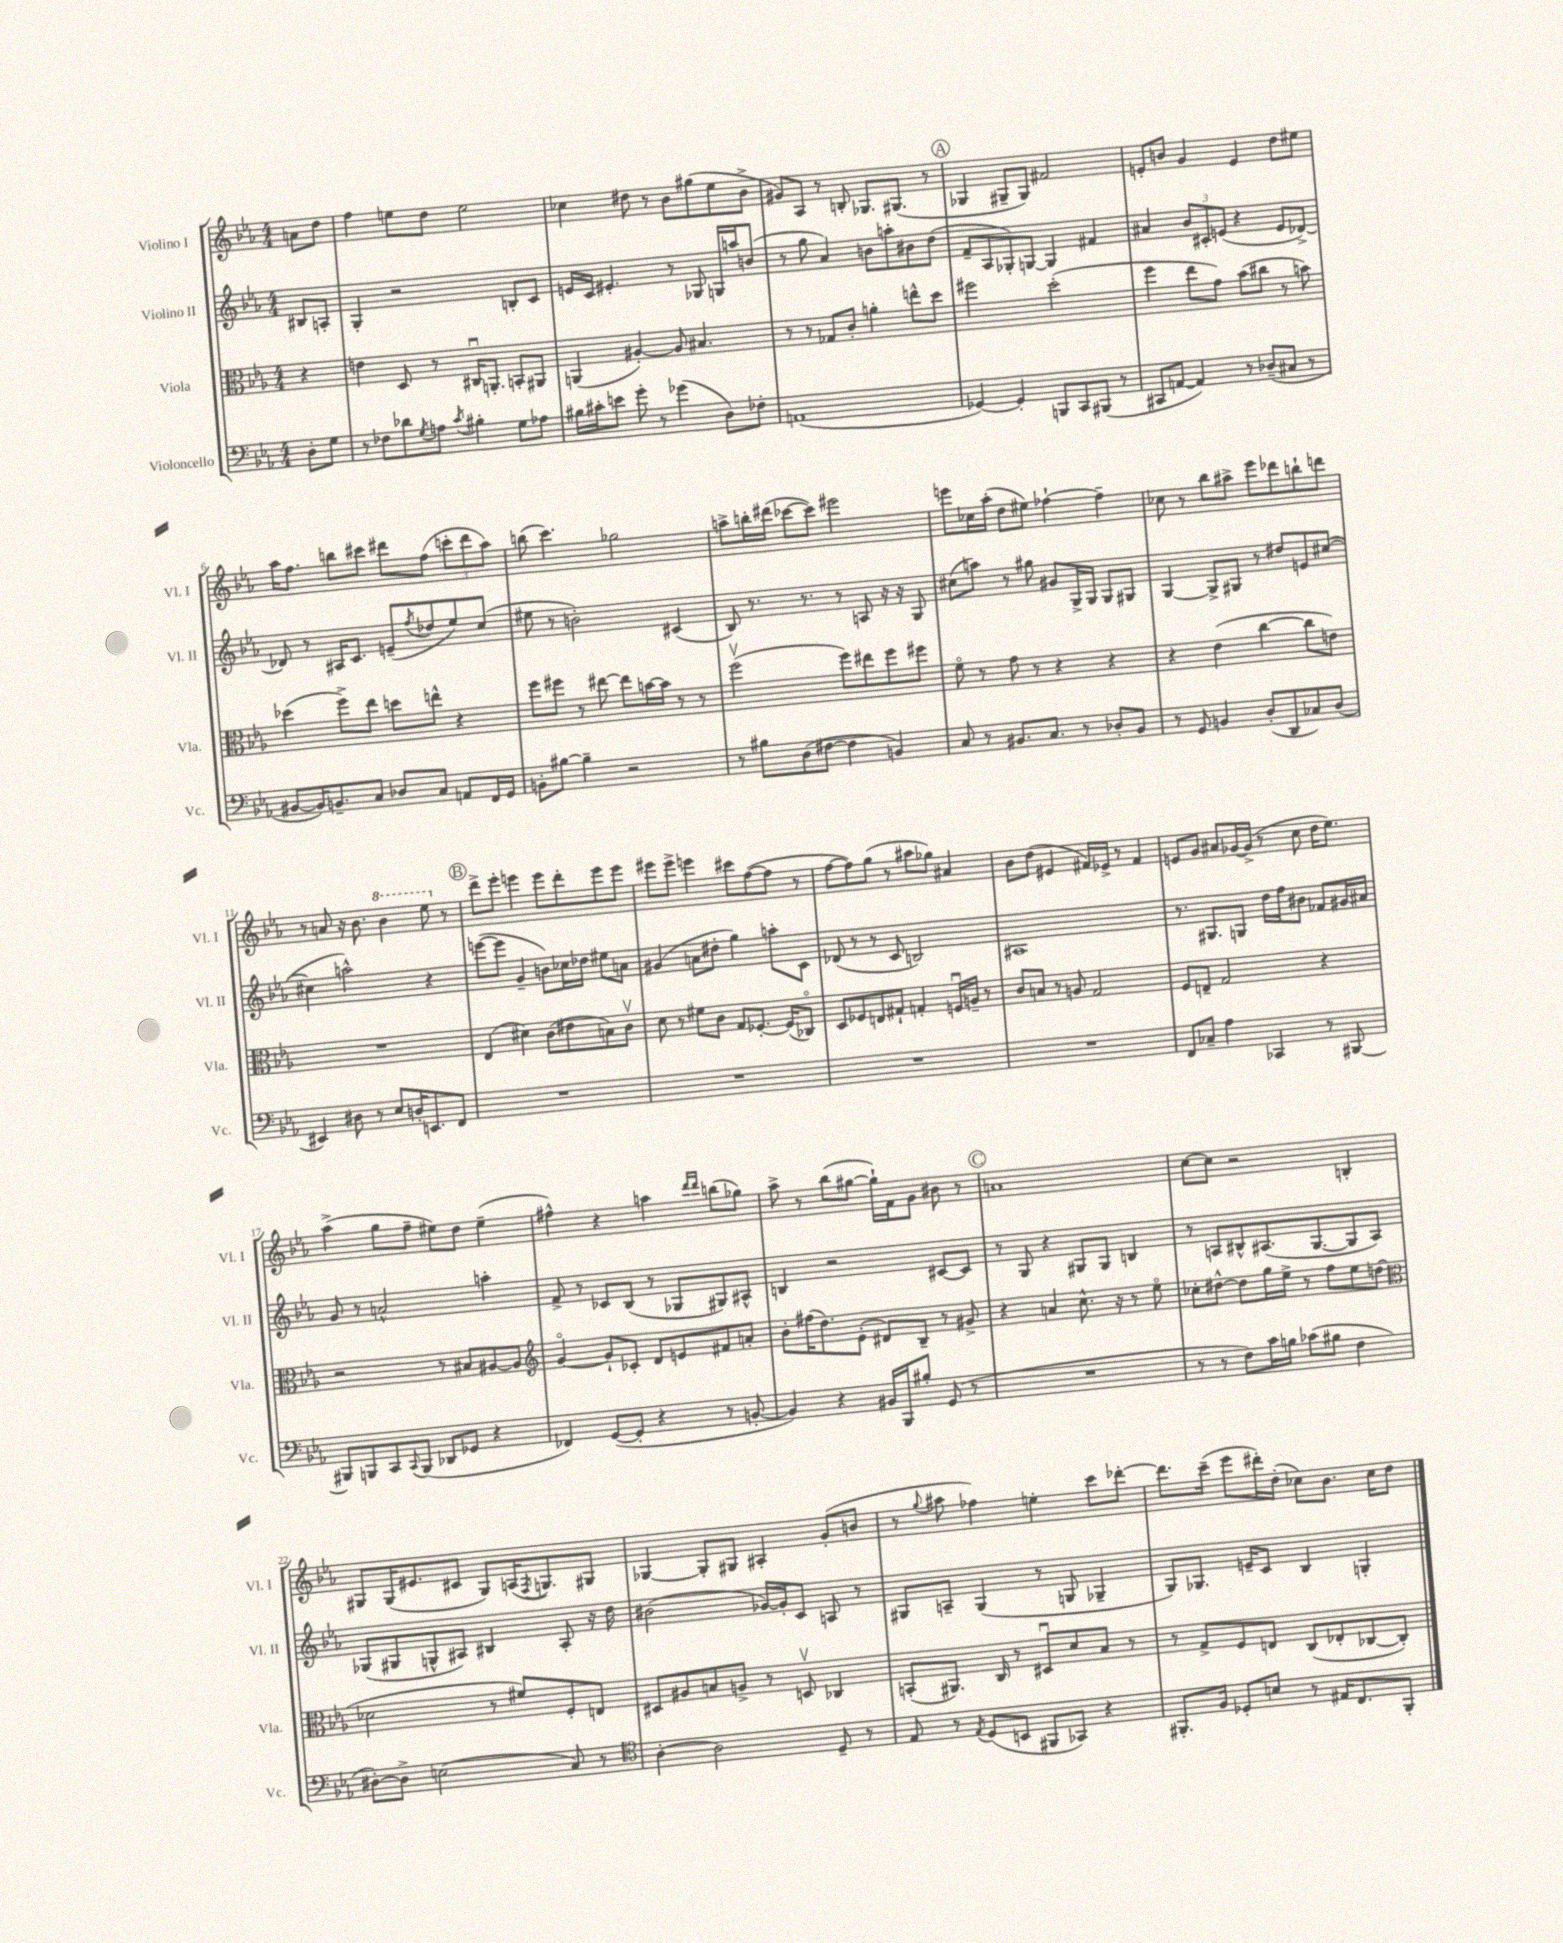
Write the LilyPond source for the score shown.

<<
\new StaffGroup <<
\new Staff = "s0" \with { instrumentName = "Violino I" shortInstrumentName = "Vl. I" } {
    \clef treble \key ees \major \numericTimeSignature \time 4/4 \partial 4
    a'8 d''8 |
    f''4 e''8 d''8 e''2 |
    ces''4 dis''8 r8 bes'8 gis''8( ees''8 bes'8-> |
    gis'8) aes8 r8 b8-. ges8. gis8.( r8 |
    \mark \markup { \circle "A" } ges4 gis8-- gis8) fis'2 |
    e'8-. b'8 g'4 e'4 d''8 eis''8 |
    aes''16 f''8. b''8 cis'''8 dis'''8 f''8( \tuplet 3/2 { c'''8-. dis'''8 aes''8) } |
    b''8( c'''4.) ges''2 |
    a''8-> b''16-. dis'''16( ces'''8~ ces'''8) eis'''2 |
    e'''8 ces''16 aes''16-.( d''8 eis''8) fes''4~-! fes''4-- |
    ces''8 r8 bes''8 ais''8-> ees'''8 des'''8 b''8-! d'''8 |
    r8 a'8 r16 bes'8. \ottava #1 bes''4 ees'''8 \ottava #0 r8 |
    \mark \markup { \circle "B" } d'''8-> ees'''8-. e'''4 e'''8 d'''8-. e'''8 e'''8 |
    eis'''8 eis'''8-> e'''4 cis'''8 f''8~( f''8 r8 |
    f''8~ f''8) g''8( r8 ais''8 ges''8) ais'4 |
    bes'8 d''8( eis'4 fis'16) ees'16-> r8 fis'4 |
    e'8 g'8 ais'8 ges'16~ ges'16->( r8 c''8 d''16 ees''8.) |
    aes''4->( g''8 f''8-- eis''8) d''8 eis''4--( |
    fis''4-^) r4 a''4 \grace { d'''16 d'''16 } b''8( ges''8) |
    aes''8-> r8 bes''8( gis''8~ gis''16-!) f'16 g'8 bis'8 r8 |
    \mark \markup { \circle "C" } a'1 |
    c''8~ c''8 r2 b4-. |
    gis8 gis16( eis'8. cis'8 gis8) a16( \acciaccatura { f8 } g8.) gis8 |
    ges4~ ges8-. gis8 ais4-. g'8-.( b'8 |
    r8 \appoggiatura { g''8 } ais''8 fes''4) e''4-. c'''8 des'''8~-. |
    des'''8. c'''16--( ees'''8 dis'''16-.) d''16-.( ces''8) bes'8. ces''16 d''8 \bar "|." |
}
\new Staff = "s1" \with { instrumentName = "Violino II" shortInstrumentName = "Vl. II" } {
    \clef treble \key ees \major \numericTimeSignature \time 4/4 \partial 4
    bis8 a8-. |
    g4-. r2 b8-. c'8 |
    e'16 c'16 eis'4.-. r8 ges8 g16 a''16 b'8( |
    r8 g''8 aes'4) b'8 a''8-. bis'8 d''8( |
    \mark \markup { \circle "A" } f'8-- aes8 ges8-.) g8~ g4 fis'4 |
    ais'4 \tuplet 3/2 { bes'8 cis'8-. e'8( } r4 e'8 des'8~->) |
    des'8 r8 ais16 c'8. e'8--( \acciaccatura { f''8 } des''8 ees''8) c''8( |
    eis''8 r8 b'2-.) cis'4( |
    bes8) r8. r8. r8 a8 r16 r16 g8 |
    cis''8( a''8) r8 gis''8 gis'8 g16-> g16 g8 gis8 |
    g4~ g8-> gis8 r8 dis''8 e'8 cis''8~( |
    cis''4 a''2-^) r4 |
    \mark \markup { \circle "B" } e'''8~( e'''8 g'4-- b'8) ces''16 des''16 eis''8 a'8 |
    gis'4( a'8 dis''8-. g''4) a''8-. c'8 |
    des'8( r8 r8 c'8 b2) |
    ais1 |
    r8. gis8. g8 d''16 f''16 bis'8 fes'8 gis'16 ais'16 |
    g'8 r8 a'2-^ a''4-. |
    f'8-> r8 ces'8 bes8( r8 ges8 gis8) ais8-^ |
    b4 r2 cis'8~ cis'8 |
    \mark \markup { \circle "C" } r8 g8 r4 gis8 gis8 b4 |
    r8 a8 bis8-^ ais8.( g8.~ g8 ais8) |
    ges8( gis8 g8-^ ais8) bis4 ais8-. r16 d''16 |
    bis'2( ges'16~) ges'16-. c'8 a8 r8 |
    gis8 a8-- gis4( r8 g8 ges4-- |
    g8) ges8. e'16-- c'8 bes4 g4-. \bar "|." |
}
\new Staff = "s2" \with { instrumentName = "Viola" shortInstrumentName = "Vla." } {
    \clef alto \key ees \major \numericTimeSignature \time 4/4 \partial 4
    r4 |
    e'4 d8 r8 cis16\downbow a,8.-. b,8-. ais,8 |
    a,4( ais4~-.) ais8 bis4. |
    r8 r8 ges8 c'8-. a'4-. e''8-^ d''8 |
    \mark \markup { \circle "A" } fis''2 d''2-.( |
    f''4 ees''8 g'8) bes'8( cis''8 r8 b'8) |
    des''4( f''8->) ees''8 d''8 e''8-^ r4 |
    f''8 fis''8 r8 eis''8~ eis''8 b'16~ b'16 r8 r8 |
    f''2\upbow( f''8) eis''8 f''8 fis''8 |
    f'8\flageolet r8 g'8 r8 r4 r4 |
    r4 ees'4( c''4~ c''8 e'8) |
    R1 |
    \mark \markup { \circle "B" } ees4( dis'4) c'8( eis'8 b8) c'8\upbow |
    d'8 r8 fis'8 c'8 g8 fes8.~-. fes16( ces8\flageolet) |
    d8 fes8 e8 gis8-! g4-. f16\downbow a16-- r8 |
    c'8 b8 r8 a8 g2 |
    f8 e8-- g2 r4 |
    r2 r8 bis8 ais8~ ais8 |
    \clef treble g'4~\flageolet g'8-! ces'8-. d'8 e'8 fis'8 a'8-. |
    bes'8-. fis''16( d''8.) ees'8-.( dis'8) bes8-- r8 gis'8-> |
    \mark \markup { \circle "C" } r4 a'4 c''8.-^ r16 r8 ees''8\flageolet |
    ces''8-. dis''8~-^ dis''8 g''16 ees''16-> r8 f''8 ees''8 d''8( |
    \clef alto des'2 r8 fis'8) f8-. e8 |
    dis8 ais8 b8 a8-> r8 d8\upbow ces4 |
    b,8-.( ais,8.) c16 r8 dis8\downbow d'8 bes8 r8 |
    r8 g8-> f8 e8 c8( ees8-. ces8~ ces8-.) \bar "|." |
}
\new Staff = "s3" \with { instrumentName = "Violoncello" shortInstrumentName = "Vc." } {
    \clef bass \key ees \major \numericTimeSignature \time 4/4 \partial 4
    d8-. g8 |
    r8 fes8 des'8 \acciaccatura { g8 } a8 \acciaccatura { c'8 } bis4-. g8 aes8 |
    bis16 cis'16-. e'8 g'8-. r8 ges'4( d8) fes8-. |
    a,1( |
    \mark \markup { \circle "A" } ges,4~) ges,4-. b,,8 c,8 bis,,8( r8 |
    cis,8 a,8~ a,4) r8 des8--( cis8 r8 |
    bis,8~ bis,16) b,8.-- c8 des8 c8 a,8 f,16 g,16 |
    b,8-. bis8~ bis4-- r2 |
    r8 bis8 d8( fis8~ fis4 b,4) |
    c8 r8 bis,8. c8. r8 des8-. bis,8 |
    r8 g,8 b,4 d8-.( d,8 ces8) d8( |
    eis,4) dis8 r8 ees8 d16-. e,8. f,8 |
    \mark \markup { \circle "B" } R1 |
    R1 |
    R1 |
    R1 |
    f,8 ces8-- aes4 ces,4 r8 bis,,8~ |
    bis,,8 b,,8 c,8 \appoggiatura { c,8 } b,,8( des,8 ges,8 r4 |
    fes,4) g,8~( g,8-. r4 r8 b,8~-. |
    b,4) r4 bis,16 bes,,16 bis8-. g,8( r8 |
    \mark \markup { \circle "C" } R1 |
    r8 r8 f8) c'16 b16 ces'8( bis8 f4 |
    dis8~-.) dis8-> e2( c8) r8 |
    \clef tenor aes4~-. aes2 d8-- r8 |
    ees8 r8 \acciaccatura { ees8 } d8( b,8 fis,8 ges,8) r4 |
    fis,8.-. f16 des8-. b8 r8 eis16 c8. fis,8-. \bar "|." |
}
>>
>>
